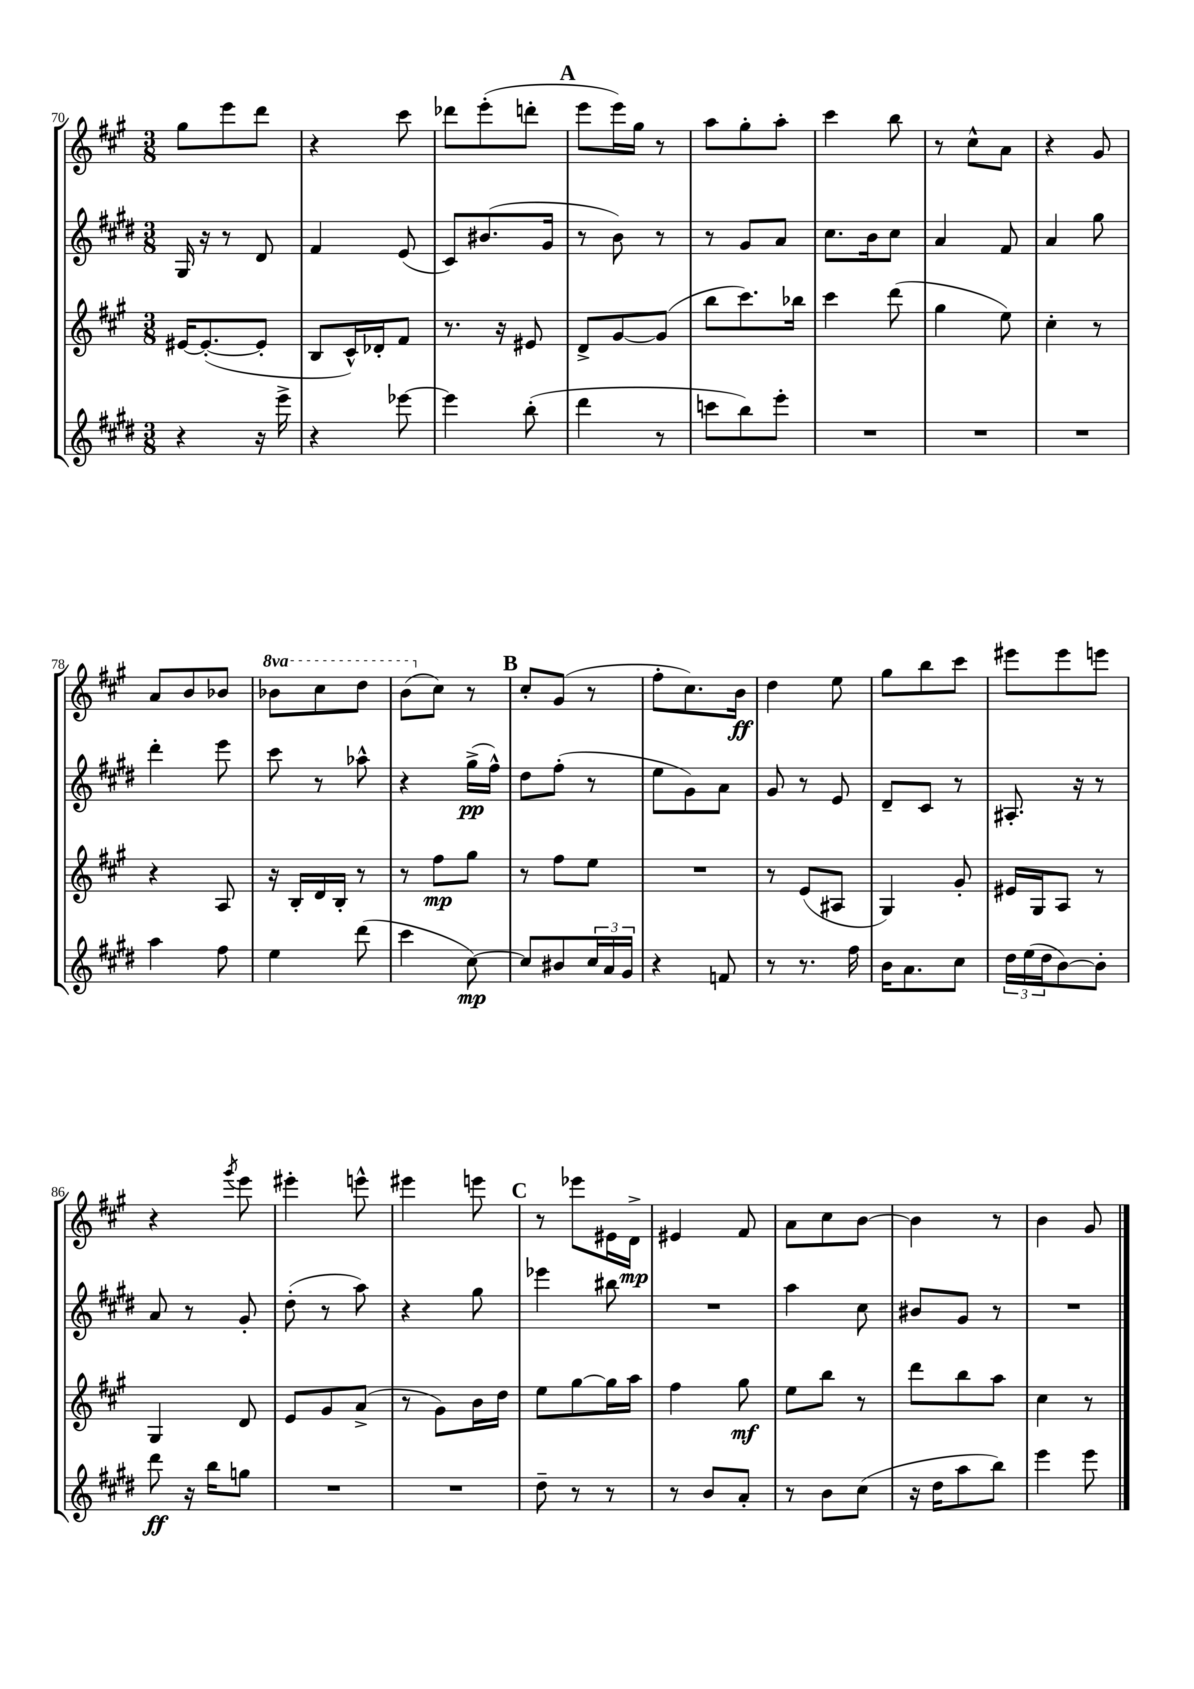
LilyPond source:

<<
\new StaffGroup <<
\new Staff = "s0" {
    \clef treble \key a \major \numericTimeSignature \time 3/8 \set Staff.ottavationMarkups = #ottavation-simple-ordinals
    gis''8 e'''8 d'''8 |
    r4 cis'''8 |
    des'''8 e'''8-.( d'''8-. |
    \mark \markup { \bold "A" } e'''8 e'''16) gis''16 r8 |
    a''8 gis''8-. a''8-. |
    cis'''4 b''8 |
    r8 cis''8-^ a'8 |
    r4 gis'8 |
    a'8 b'8 bes'8 |
    \ottava #1 bes''8 cis'''8 d'''8 |
    b''8( \ottava #0 cis''8) r8 |
    \mark \markup { \bold "B" } cis''8-. gis'8( r8 |
    fis''8-. cis''8.) b'16\ff |
    d''4 e''8 |
    gis''8 b''8 cis'''8 |
    eis'''8 eis'''8 e'''8 |
    r4 \acciaccatura { gis'''8 } e'''8 |
    eis'''4-. e'''8-^ |
    eis'''4 e'''8 |
    \mark \markup { \bold "C" } r8 ees'''8 eis'16 d'16->\mp |
    eis'4 fis'8 |
    a'8 cis''8 b'8~ |
    b'4 r8 |
    b'4 gis'8 \bar "|." |
}
\new Staff = "s1" {
    \clef treble \key e \major \numericTimeSignature \time 3/8
    gis16 r16 r8 dis'8 |
    fis'4 e'8( |
    cis'8) bis'8.( gis'16 |
    \mark \markup { \bold "A" } r8 b'8) r8 |
    r8 gis'8 a'8 |
    cis''8. b'16 cis''8 |
    a'4 fis'8 |
    a'4 gis''8 |
    dis'''4-. e'''8 |
    cis'''8 r8 aes''8-^ |
    r4 gis''16->\pp( fis''16-^) |
    \mark \markup { \bold "B" } dis''8 fis''8-.( r8 |
    e''8 gis'8) a'8 |
    gis'8 r8 e'8 |
    dis'8-- cis'8 r8 |
    ais8.-. r16 r8 |
    a'8 r8 gis'8-. |
    dis''8-.( r8 a''8) |
    r4 gis''8 |
    \mark \markup { \bold "C" } ees'''4 bis''8 |
    R4. |
    a''4 cis''8 |
    bis'8 gis'8 r8 |
    R4. \bar "|." |
}
\new Staff = "s2" {
    \clef treble \key a \major \numericTimeSignature \time 3/8
    eis'16~ eis'8.~-.( eis'8-. |
    b8 cis'16-^) des'16-. fis'8 |
    r8. r16 eis'8 |
    \mark \markup { \bold "A" } d'8-> gis'8~ gis'8( |
    b''8 cis'''8.) bes''16 |
    cis'''4 d'''8( |
    gis''4 e''8) |
    cis''4-. r8 |
    r4 a8 |
    r16 b16-. d'16 b16-. r8 |
    r8 fis''8\mp gis''8 |
    \mark \markup { \bold "B" } r8 fis''8 e''8 |
    R4. |
    r8 e'8( ais8 |
    gis4) gis'8-. |
    eis'16 gis16 a8 r8 |
    gis4 d'8 |
    e'8 gis'8 a'8->( |
    r8 gis'8) b'16 d''16 |
    \mark \markup { \bold "C" } e''8 gis''8~ gis''16 a''16 |
    fis''4 gis''8\mf |
    e''8 b''8 r8 |
    d'''8 b''8 a''8 |
    cis''4 r8 \bar "|." |
}
\new Staff = "s3" {
    \clef treble \key e \major \numericTimeSignature \time 3/8
    r4 r16 e'''16-> |
    r4 ees'''8~ |
    ees'''4 b''8-.( |
    \mark \markup { \bold "A" } dis'''4 r8 |
    c'''8 b''8) e'''8-. |
    R4. |
    R4. |
    R4. |
    a''4 fis''8 |
    e''4 dis'''8( |
    cis'''4 cis''8~\mp) |
    \mark \markup { \bold "B" } cis''8 bis'8 \tuplet 3/2 { cis''16 a'16 gis'16 } |
    r4 f'8 |
    r8 r8. fis''16 |
    b'16 a'8. cis''8 |
    \tuplet 3/2 { dis''16 e''16( dis''16 } b'8~) b'8-. |
    dis'''8\ff r16 b''16 g''8 |
    R4. |
    R4. |
    \mark \markup { \bold "C" } dis''8-- r8 r8 |
    r8 b'8 a'8-. |
    r8 b'8 cis''8( |
    r16 dis''16 a''8 b''8) |
    e'''4 e'''8 \bar "|." |
}
>>
>>
\layout { \context { \Score currentBarNumber = #70 } }
